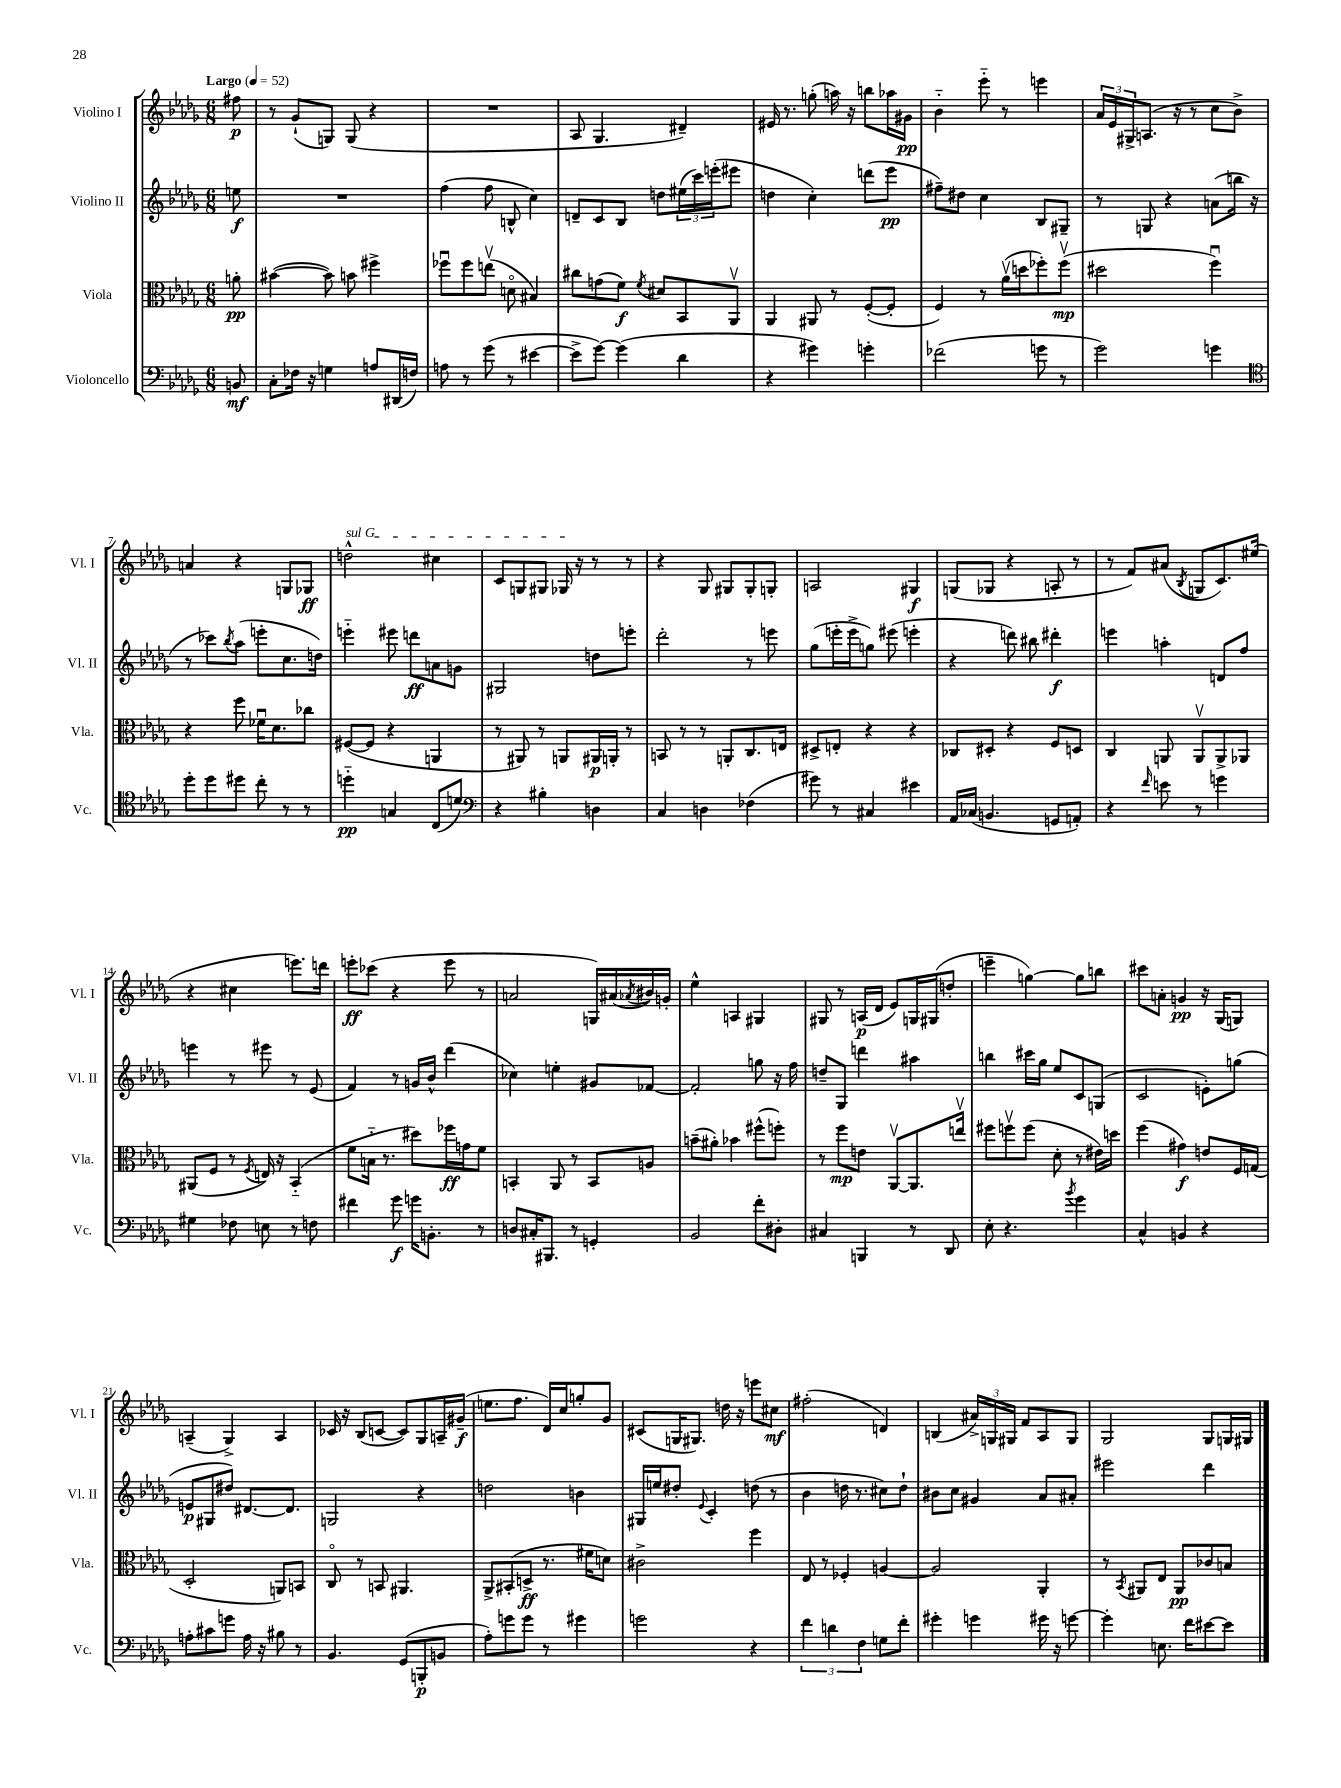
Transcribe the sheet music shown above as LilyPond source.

<<
\new StaffGroup <<
\new Staff = "s0" \with { instrumentName = "Violino I" shortInstrumentName = "Vl. I" } {
    \clef treble \key des \major \numericTimeSignature \time 6/8 \partial 8 \tempo "Largo" 4 = 52
    fis''8\p |
    r8 ges'8-!( g8) g8( r4 |
    R2. |
    aes8 ges4. dis'4--) |
    eis'16 r8. g''8-.( a''16) r16 b''8 aes''16 gis'16\pp |
    bes'4-_ ees'''8-_ r8 e'''4 |
    \tuplet 3/2 { aes'16 ees'16 gis16-> } a8.( r16 r8 c''8 bes'8->) |
    a'4 r4 g8 ges8\ff |
    \once \override TextSpanner.bound-details.left.text = \markup { \italic "sul G" } d''2-^\startTextSpan cis''4 |
    c'8 g8 gis8 ges16\stopTextSpan r16 r8 r8 |
    r4 ges8 gis8 gis8-. g8-. |
    a2 gis4\f |
    g8( ges8 r4 a8-. r8 |
    r8 f'8) ais'8( \acciaccatura { bes8 } g8 c'8.) eis''16( |
    r4 cis''4 e'''8.) d'''16 |
    e'''8-.\ff ces'''8( r4 e'''8 r8 |
    a'2 g16) ais'16( \acciaccatura { aes'8 } bis'16) g'16-. |
    ees''4-^ a4 gis4 |
    gis8 r8 a16\p( des'16 ees'8) g16 gis16( d''8-. |
    e'''4-- g''4~) g''8 b''8 |
    cis'''8 a'8-. g'4\pp r16 ges16( g8) |
    a4--( ges4->) a4 |
    ces'16 r16 bes8( c'8~ c'8) ges8 a16-- gis'16--\f( |
    e''8. f''8. des'16) c''16 g''8-. ges'8 |
    cis'8( g16 gis8.) d''16 r16 e'''8 cis''8\mf |
    fis''2-.( d'4) |
    b4( \tuplet 3/2 { ais'16->) g16 gis16 } f'8 aes8 gis8 |
    ges2 ges8 g16 gis16 \bar "|." |
}
\new Staff = "s1" \with { instrumentName = "Violino II" shortInstrumentName = "Vl. II" } {
    \clef treble \key des \major \numericTimeSignature \time 6/8 \partial 8
    e''8\f |
    R2. |
    f''4( f''8 b8-^ c''4) |
    d'8-- c'8 bes8 d''8 \tuplet 3/2 { eis''16( c'''16) e'''16-.( } eis'''8 |
    d''4 c''4-.) d'''8( ees'''8\pp |
    fis''8--) dis''8 c''4 bes8 gis8-- |
    r8 g8 r4 a'8( b''16 r16 |
    r8 ces'''8) \acciaccatura { bes''8 } aes''8( e'''8-. c''8. d''16) |
    e'''4-_ eis'''8 d'''8\ff a'8 g'8 |
    gis2 d''8 e'''8-. |
    des'''2-. r8 e'''8 |
    ges''8( e'''16-. e'''16-> g''8) eis'''8( e'''4-. |
    r4 d'''8) bis''8 dis'''4-.\f |
    e'''4 a''4-. d'8 f''8 |
    e'''4 r8 eis'''8 r8 ees'8( |
    f'4) r8 g'16 bes'16-^ des'''4( |
    ces''4) e''4-. gis'8 fes'8~ |
    fes'2-. g''8 r16 f''16 |
    d''8-- ges8 d'''4 ais''4 |
    b''4 cis'''16 ges''16 ees''8 c'8 g8( |
    c'2 e'8-.) g''8( |
    e'8\p gis8 dis''8) dis'8.~ dis'8. |
    g2 r4 |
    d''2 b'4 |
    gis16 e''16 dis''8-. \appoggiatura { ees'8 } c'4-. d''8( r8 |
    bes'4 d''16 r8. cis''8) d''8-! |
    bis'8 c''8 gis'4 aes'8 ais'8-. |
    eis'''2 des'''4 \bar "|." |
}
\new Staff = "s2" \with { instrumentName = "Viola" shortInstrumentName = "Vla." } {
    \clef alto \key des \major \numericTimeSignature \time 6/8 \partial 8
    a'8-.\pp |
    bis'4~( bis'8) b'8 fis''4-> |
    fes''8\downbow fes''8 e''8\upbow( d'8\flageolet bis4) |
    cis''8 g'8( f'8\f) \acciaccatura { f'8 } dis'8 bes,8 aes,8\upbow |
    aes,4 ais,8 r8 f8~-.( f8-. |
    f4) r8 aes'16\upbow( d''16 fes''8-.) fes''8\upbow\mp( |
    dis''2 f''4\downbow) |
    r4 f''8 fes'16\downbow des'8. ces''8 |
    fis8~( fis8 r4 a,4 |
    r8 ais,8) r8 a,8 ais,16\p a,16-. r8 |
    b,8 r8 r8 a,8-. c8. e16 |
    dis8-> e8-. r4 r4 |
    ces8 dis8-. r4 f8 d8 |
    c4 a,8 a,8\upbow a,8-> aes,8 |
    ais,8( f8 r8 \acciaccatura { f8 } e16) r16 bes,4-_( |
    f'8 b16-_ r8. dis''8) fes''16\ff g'16 f'8 |
    b,4-. aes,8 r8 b,8 a8 |
    b'8--( ais'8-.) bes'4 fis''8-^( f''8-.) |
    r8 f''8\mp e'8 aes,8~\upbow aes,8. e''16\upbow |
    fis''8 f''8\upbow f''8( des'8-. r8 eis'16) d''16 |
    f''4( gis'4\f) e'8 f16 g16( |
    des2-. a,8) b,8 |
    c8\flageolet r8 b,8 ais,4. |
    aes,8-> bis,8-.( d8->\ff r8. fis'16 d'8) |
    cis'2-> f''4 |
    ees8 r8 fes4-. a4~ |
    a2 aes,4-. |
    r8 \acciaccatura { bes,8 } ais,8 ees8 ais,8\pp ces'8 b8 \bar "|." |
}
\new Staff = "s3" \with { instrumentName = "Violoncello" shortInstrumentName = "Vc." } {
    \clef bass \key des \major \numericTimeSignature \time 6/8 \partial 8
    b,8\mf |
    c8-. fes16 r16 g4 a8 dis,16( f16) |
    a8 r8 ges'8( r8 eis'4~ |
    eis'8-> ges'8~) ges'4( des'4 |
    r4 gis'4) g'4-. |
    fes'2( g'8 r8 |
    ges'2) g'4 |
    \clef tenor des''8-. des''8 dis''8 c''8-. r8 r8 |
    d''4-_\pp g4 c8( d'8) |
    \clef bass r4 bis4-. d4 |
    c4 d4 fes4( |
    gis'8) r8 cis4 eis'4 |
    aes,16 ces16( b,4. g,8 a,8-.) |
    r4 \grace { f'16 } e'8 r8 g'4 |
    gis4 fes8 e8 r8 f8 |
    fis'4 ges'8\f g'16 b,8.-. r8 |
    d8 cis16-. bis,,8. r8 g,4-. |
    bes,2 f'8-. dis8-. |
    cis4 b,,4 r8 des,8 |
    ees8-. r4. \acciaccatura { bes'8 } ges'4 |
    c4-^ b,4 r4 |
    a8-. cis'8 g'8 a16 r16 bis8 r8 |
    bes,4. ges,8( b,,8-.\p b,8 |
    aes8-.) g'8 g'8 r8 gis'4 |
    g'2 r4 |
    \tuplet 3/2 { f'4 d'4 f4 } g8 f'8-. |
    gis'4-. g'4 gis'16 r16 g'8~ |
    g'4-. e8. f'16 eis'8~ eis'8 \bar "|." |
}
>>
>>
